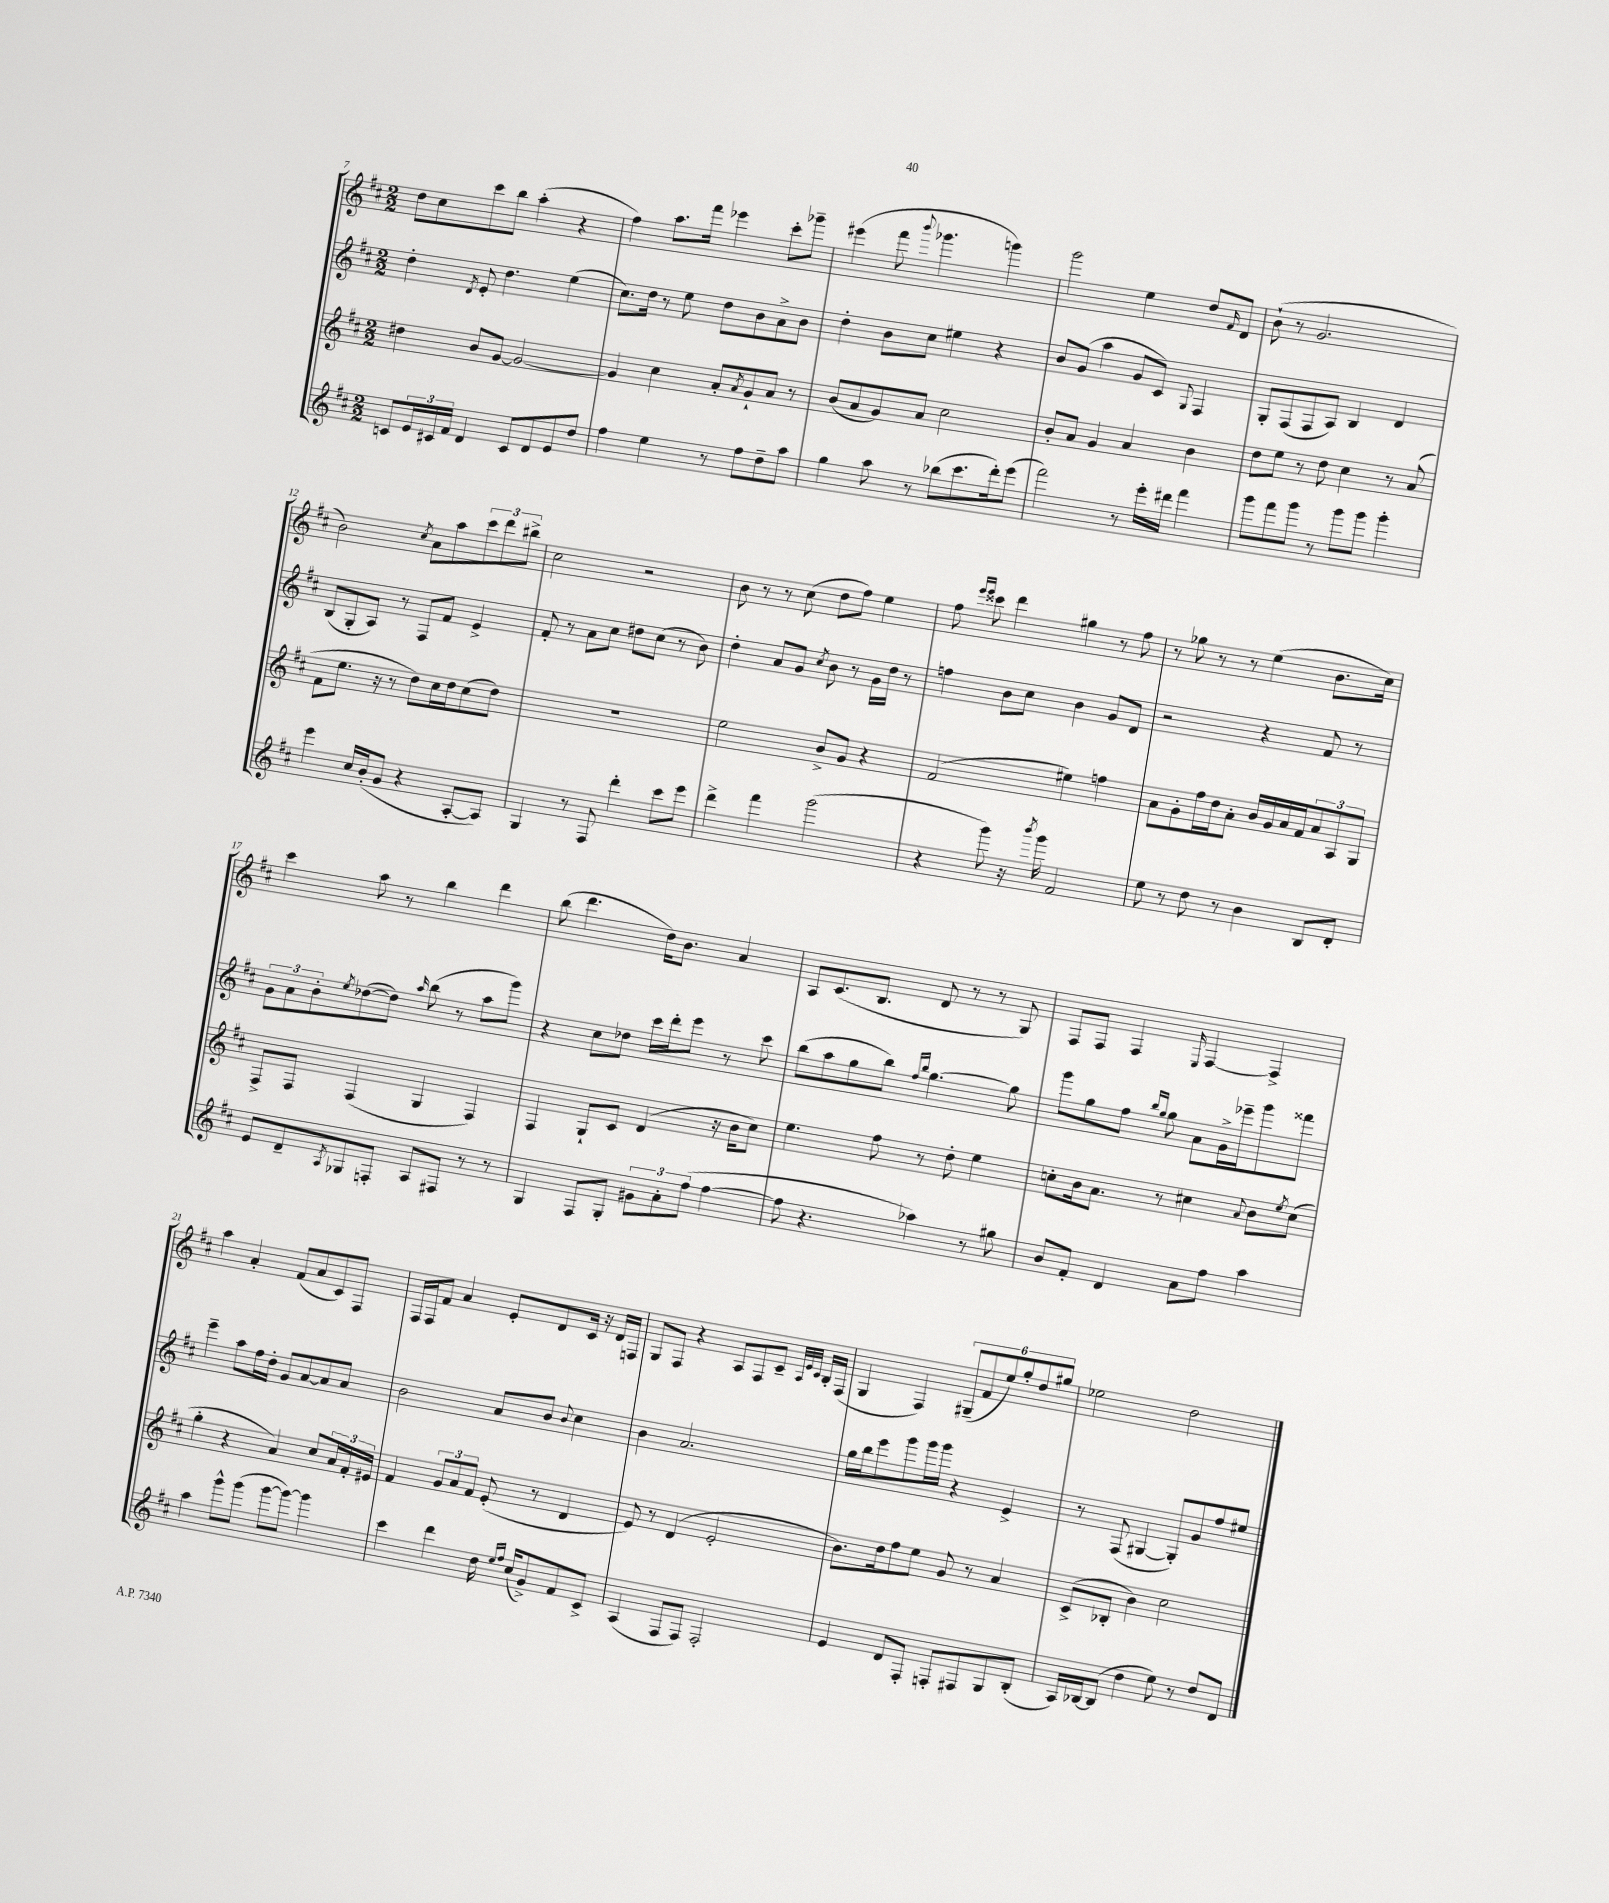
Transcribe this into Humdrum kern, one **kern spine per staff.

**kern	**kern	**kern	**kern
*part4	*part3	*part2	*part1
*staff4	*staff3	*staff2	*staff1
*clefG2	*clefG2	*clefG2	*clefG2
*k[f#c#]	*k[f#c#]	*k[f#c#]	*k[f#c#]
*M2/2	*M2/2	*M2/2	*M2/2
=7	=7	=7	=7
8cn/L	4dd#X\	4dd'\	8dd\L
24e/L	.	.	8cc#\
24c#X/	.	.	.
24f#/JJ	.	.	.
.	.	8qd/	.
4d/	8b/L	8e'/	8ccc#\
.	[8g/J	4.dd\	8bb\J
8c#/L	2g/_	.	(4aa'\
8d/	.	.	.
8e/	.	(4ee\	4r
8dd/J	.	.	.
=8	=8	=8	=8
4ff#\	4g/]	8.cc#\L)	4ff#\)
.	.	16dd\Jk	.
4ee\	4cc#\	8r	8.aa\L
.	.	8ee\	.
.	.	.	16fff#\Jk
8r	8a'/L	8dd\L	4eee-X\
.	8qa/	.	.
8ff#\L	8g`/	8b\	.
8dd~\	8a/J	8a^\	8ccc#'\L
8aa\J	8r	8b\J	8ggg-X~\J
=9	=9	=9	=9
4gg\	(8b/L	4dd'\	(4eee#X\
.	8a/	.	.
8aa\	8g/)	8b\L	8fff#\
.	.	.	8qqbbb/
8r	8a/J	8cc#\J	4.ggg-X\
(8bb-X\L	2cc#\	4ee#X\	.
8.ccc#\	.	.	.
.	.	4r	4gggn\)
16ddd'\k)	.	.	.
(8eee\J	.	.	.
=10	=10	=10	=10
2fff#\)	8b'/L	8b/L	2ggg\
.	8a/J	(8g/J	.
.	4g/	4aa\	.
8r	4a/	8g/L	4ee\
16eee'\LL	.	8c#/J)	.
16ddd#X\JJ	.	.	.
.	.	8qqG/	.
4fff#\	4b\	4F#/	8dd/L
.	.	.	16qqf#/
.	.	.	8d/J
=11	=11	=11	=11
8ggg\L	8dd\L	8G'/L	(8b`\
8fff#\	8ee\J	(8F#/	8r
8ggg\J	8r	8F#/	2.g/
8r	8dd\	8A/J)	.
8ggg\L	4cc#\	4B/	.
8ggg\J	.	.	.
4ggg'\	8r	4d/	.
.	(8a/	.	.
!!LO:LB:g=z
=12	=12	=12	=12
4eee\	8f#\L	(8B/L	2b\)
.	8.ee\J	8G'/	.
16cc#/LL	.	8A/J)	.
(16b'/J	16r	.	.
8g/J	8r	8r	.
.	.	.	8qcc#/
4r	8dd\L)	8F#/L	8a\L
.	16cc#\L	8f#/J	8aa\
.	16dd\J	.	.
[8A'/L	(8cc#\	4e^/	12ccc#\
.	.	.	12ddd\
8A/J])	8dd\J)	.	.
.	.	.	12bb#X^\J
=13	=13	=13	=13
4G/	1r	8f#'/	2cc#\
.	.	8r	.
8r	.	8a\L	.
8F#/	.	8cc#\J	.
4ddd'\	.	8dd#X\L	2r
.	.	(8cc#\J	.
8ccc#\L	.	8r	.
8eee\J	.	8b\)	.
=14	=14	=14	=14
4ddd^\	2ee\	4dd'\	8b\
.	.	.	8r
4fff#\	.	8a/L	8r
.	.	8g/J	(8cc#\
.	.	8qcc#/	.
(2ggg\	8b^/L	8b\	8dd\L
.	8g/J	8r	8ff#\J)
.	4r	16g\LL	4ee\
.	.	16dd\JJ	.
.	.	8r	.
=15	=15	=15	=15
4r	(2f#/	4ffn\	8ff#\
.	.	.	16qqeee/LL
.	.	.	16qqeee/JJ
.	.	.	8ccc##X\
8ggg\)	.	8b\L	4ddd\
16r	.	8cc#\J	.
8qbbb/	.	.	.
16ggg\	.	.	.
2f#/	4ee#X\)	4b\	4gg#X\
.	4ffn\	8g/L	8r
.	.	8d/J	8ff#\
=16	=16	=16	=16
8ee\	8a\L	2r	8r
8r	8g'\	.	8gg-X\
8dd\	16ff#\L	.	8r
.	16dd\J	.	.
8r	8a'\J	.	8r
4b\	16b/LL	4r	(4ee\
.	16g/	.	.
.	16a/	.	.
.	16f#/J	.	.
8B/L	12a/	8f#/	8.b\L
.	12A/	.	.
8d'/J	.	8r	.
.	12G/J	.	.
.	.	.	16cc#\Jk)
!!LO:LB:g=z
=17	=17	=17	=17
8e/L	8F#^/L	12g\L	4ccc#\
.	.	12a\	.
8d~/	8F#/J	.	.
.	.	12b'\	.
8qA/	.	8qee/	.
8G-X/	(4F#/	([8dd-X\	8aa\
8Fn'/J	.	8dd-\J])	8r
.	.	16qqaa/	.
8A/L	4G/	(8bb\	4bb\
8F#X/J	.	8r	.
8r	4F#/)	8aa\L	4ddd\
8r	.	8ggg\J)	.
=18	=18	=18	=18
4G/	4F#/	4r	(8bb\
.	.	.	4.ddd\
8F#/L	8G`/L	8cc#\L	.
8G'/J	8c#/J	8dd-X\J	.
12g#X\L	(4d/	16ccc#\LL	16dd\KL)
.	.	16ddd'\J	8.b\J
12a'\	.	.	.
.	.	8eee\J	.
(12ff#\J	.	.	.
[4ff#\	16r	8r	4a/
.	16b\KL	.	.
.	8cc#\J)	8ccc#\	.
=19	=19	=19	=19
8ff#\]	4.ee\	(8bb\L	8A/L
4.r	.	8aa\	(8.c#/
.	.	8gg\	.
.	.	.	8.B/J
.	8ff#\	8bb\J)	.
.	.	16qqff#/LL	.
.	.	16qqbb/JJ	.
4aa-X\)	8r	[4.gg\	8d/
.	8dd'\	.	8r
8r	4ee\	.	8r
8gg#X\	.	8gg\]	8G/)
=20	=20	=20	=20
8b/L	8ccn'\L	8ggg\L	8F#/L
8f#'/J	16b\k	8gg\	8F#/J
.	8.a\J	.	.
4d/	.	8ff#\J	4F#/
.	.	16qqbb/LL	.
.	.	16qqgg/JJ	.
.	8r	8gg\	.
.	.	.	16qqE/
8a\L	4cc#X\	8a\L	[4F#/
8ff#\J	.	16g^\L	.
.	.	16eee-X~\J	.
.	8qqa/	.	.
4aa\	8b\L	8ggg\	4F#^/]
.	8qee/	.	.
.	(8cc#\J	8fff##X\J	.
!!LO:LB:g=z
=21	=21	=21	=21
4aa\	4gg'\	4eee~\	4aa\
8ggg^^\L	4r	8aa\L	4a'/
(8ggg\J	.	16ff#\L	.
.	.	16dd'\JJ	.
[8ggg\L	4a/)	8g/L	(8f#/L
8ggg\J_)	.	[8a/	8a/
4ggg\]	8cc#/L	8a/]	8c#/)
.	24a/L	8a/J	8F#/J
.	24f#'/	.	.
.	24e#X/JJ	.	.
=22	=22	=22	=22
4ccc#\	4f#/	2b\	16F#/LL
.	.	.	16F#/J
.	.	.	8f#/J
4ddd\	12g/L	.	4a/
.	12a/	.	.
.	12f#/J	.	.
16dd\	(8e'/	8a/L	8e'/L
16qqee/LL	.	.	.
16qqff#/JJ	.	.	.
(16cc#/KL	.	.	.
8g^/)	8r	8b/J	8d/
.	.	8qqb/	.
8f#/	4d/	4cc#\	16c#/Jk
.	.	.	16r
8c#^/J	.	.	16d/LL
.	.	.	16Fn/JJ
=23	=23	=23	=23
(4A/	8e/)	4b\	8G/L
.	8r	.	8F#/J
8F#/L	(4d/	2.a/	4r
8F#/J)	.	.	.
2F#'/	2e'/	.	8A/L
.	.	.	8F#/
.	.	.	8c#~/J
.	.	.	32qqA/LLL
.	.	.	32qqe/
.	.	.	32qqc#/JJJ
.	.	.	16B'/LL
.	.	.	(16F#/JJ
=24	=24	=24	=24
4e/	8.b\L)	16gg\LL	4G/
.	.	16bb\J	.
.	.	8eee\	.
.	16dd\k	.	.
8d/L	8ff#\	8ggg\	4F#/)
8F#'/J	8ee\J	16ggg\L	.
.	.	16ggg\JJ	.
8Fn'/L	8g/	4r	(12G#X~/L
.	.	.	12f#/
8F#X/	8r	.	.
.	.	.	12ee/)
8G/	4a/	4e^/	12gg'/
.	.	.	12dd/
(8B'/J	.	.	.
.	.	.	12gg#X/J
=25	=25	=25	=25
16A/LL)	(8c#^/L	8r	2ee-X\
[16B-X/J	.	.	.
(8B-/J]	8B-X'/J	(8F#/	.
4dd\	4b\)	[4G#X/	.
8ee\)	2cc#\	8G#'/L])	2dd\
8r	.	8g/	.
8dd/L	.	8ff#/	.
8d/J	.	8ee#X/J	.
==	==	==	==
*-	*-	*-	*-
